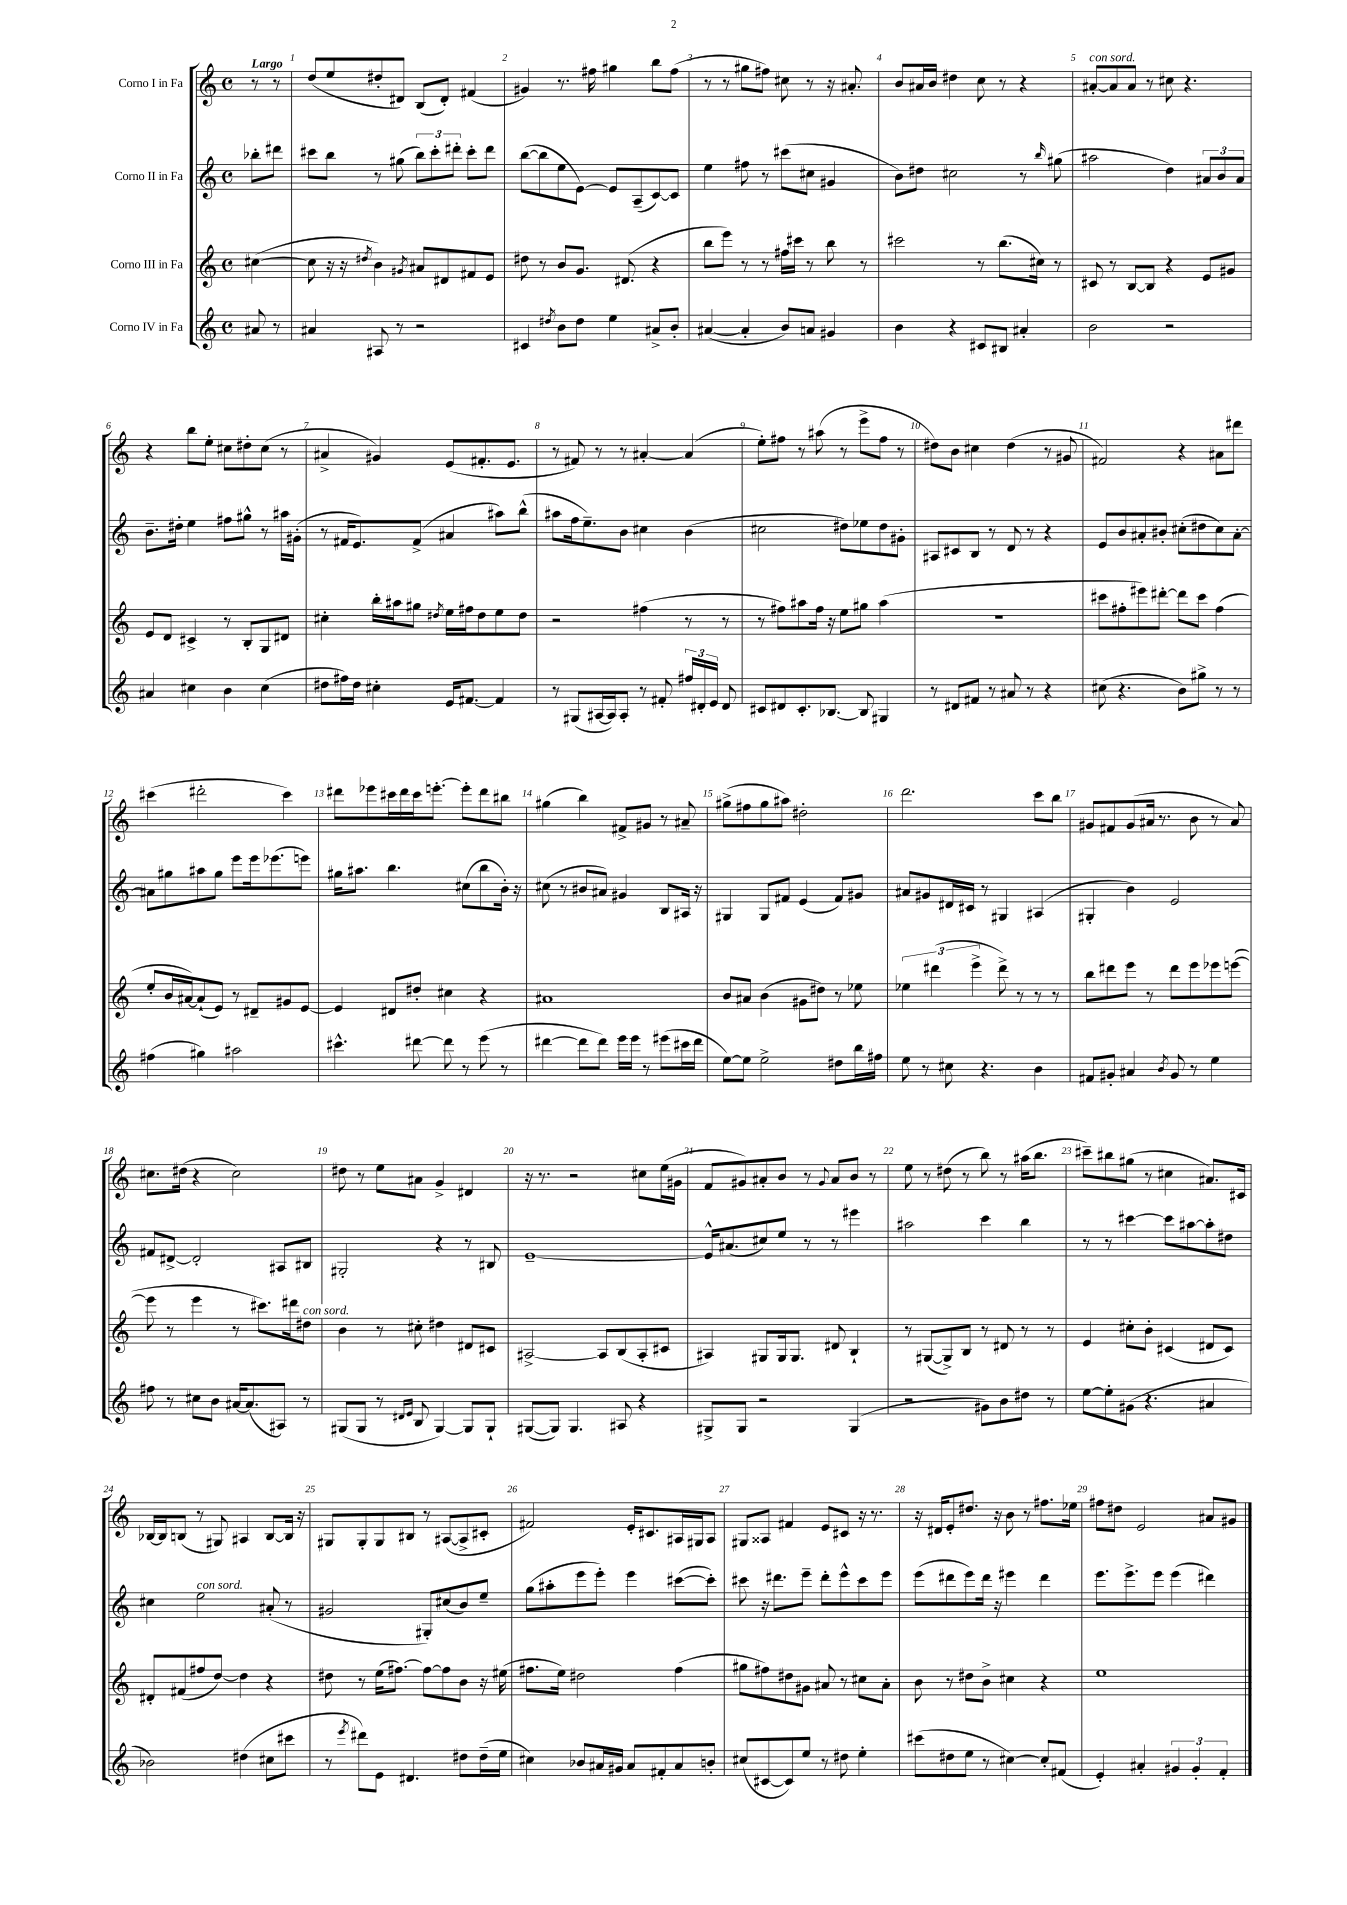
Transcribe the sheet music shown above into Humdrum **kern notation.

**kern	**kern	**kern	**kern
*part4	*part3	*part2	*part1
*staff4	*staff3	*staff2	*staff1
*I"Corno IV in Fa	*I"Corno III in Fa	*I"Corno II in Fa	*I"Corno I in Fa
*clefG2	*clefG2	*clefG2	*clefG2
*k[]	*k[]	*k[]	*k[]
*M4/4	*M4/4	*M4/4	*M4/4
*met(c)	*met(c)	*met(c)	*met(c)
=	=	=	=
!	!	!	!LO:TX:a:B:t=Largo
8a#X/	([4cc#X\	8bb-X'\L	8r
8r	.	8ddd#X\J	8r
=1	=1	=1	=1
4a#X/	8cc#\]	8ccc#X\L	(8dd/L
.	16r	8bb\J	8ee/
.	16r	.	.
.	8qdd#X/	.	.
8A#X/	4b\)	8r	8dd#X'/
8r	.	(8gg#X\	8d#X/J)
.	8qg#X/	.	.
2r	8a#X/L	12bb\L)	(8B/L
.	.	12ccc#'\	.
.	8d#X/	.	8d#'/J)
.	.	12ddd#X'\J	.
.	8f#X/	8ccc#'\L	(4f#X/
.	8e/J	8ddd#\J	.
=2	=2	=2	=2
4c#X/	8dd#X\	([8bb\L	4g#X/)
.	8r	8bb\]	.
8qdd#X/	.	.	.
8b\L	8b/L	8ee\	8.r
8dd#\J	8.g/J	[8e\J)	.
.	.	.	16ff#X\
4ee\	.	8e/L]	4gg#X\
.	(8.d#X/	.	.
.	.	(8A~/	.
8a#X^/L	4r	[8c/)	8bb\L
8b'/J	.	8c/J]	(8ff#\J
=3	=3	=3	=3
([4a#X/	8bb\L	4ee\	8r
.	8eee\J)	.	8r
4a#'/]	8r	8ff#X\	8gg#X\L
.	8r	8r	8ff#X\J)
8b/L)	16ff#X\LL	(8ccc#X\L	8cc#X\
.	16ccc#X\JJ	.	.
8an/J	8r	8cc#X\J	8r
4g#X/	8bb\	4g#X/	16r
.	.	.	8.a#X'/
.	8r	.	.
=4	=4	=4	=4
4b\	2ccc#X\	8b\L)	8b/L
.	.	8dd#X\J	16a#X/L
.	.	.	16b/JJ
4r	.	2cc#X\	4dd#X\
8c#X/L	8r	.	8cc\
8B#X/J	(8.bb\L	.	8r
4a#X'/	.	8r	4r
.	16cc#X\Jk)	.	.
.	.	16qqbb/	.
.	8r	(8gg#X\	.
=5	=5	=5	=5
!	!	!	!LO:TX:a:i:t=con sord.
2b\	8c#X/	2aa#X\	[8a#X'/L
.	8r	.	8a#/]
.	[8B/L	.	8a#/J
.	8B/J]	.	8r
2r	4r	4dd\)	8cc#X\
.	.	.	4.r
.	8e/L	12a#X/L	.
.	.	12b/	.
.	8g#X/J	.	.
.	.	12a#/J	.
!!LO:LB:g=z
=6	=6	=6	=6
4a#X/	8e/L	8.b~\L	4r
.	8d/J	.	.
.	.	16dd#X'\Jk	.
4cc#X\	4c#X^/	4ee\	8bb\L
.	.	.	8ee'\J
4b\	8r	8ff#X\L	8cc#X\L
.	8B'/L	8gg#X^^\J	8dd#X'\
(4cc#\	8G/	8r	(8cc#\J
.	8d#X/J	16aa#X\LL	8r
.	.	(16g#X'\JJ	.
=7	=7	=7	=7
8dd#X\L	4cc#X'\	8r	4a#X^/
16ff#X\L)	.	16f#X/KL	.
16dd#\JJ	.	8.e/)	.
4cc#X'\	16bb'\LL	.	4g#X/)
.	16aa#X\J	.	.
.	8gg#X\J	(8f#^/J	.
.	8qdd#X/	.	.
16e/KL	16ee\LL	4a#X/	(8e/L
[8.f#X/J	16ff#X\J	.	.
.	8dd#\	.	8.f#X'/
4f#/]	8ee\	8aa#X\L)	.
.	.	.	8.e/J
.	8dd#\J	(8bb^^\J	.
=8	=8	=8	=8
8r	2r	8aa#X\L	8r
(8G#X/L	.	16ff\k	8f#X/)
.	.	8.ee~\)	.
[16A#X/L	.	.	8r
16A#/J])	.	.	.
8A#'/J	.	8b\J	8r
8r	(4ff#X\	4cc#X\	[4a#X'/
8f#X'/	.	.	.
24ff#X/LL	8r	(4b\	(4a#/]
24d#X'/	.	.	.
24e/JJ	.	.	.
8d#/	8r	.	.
=9	=9	=9	=9
8c#X/L	8r	2cc#X\	8ee'\L)
8d#X/	8ff#X\L)	.	8ff#X\J
8.c#'/	8aa#X\	.	8r
.	16ff#\Jk	.	(8aa#X\
[8.B-X/J	16r	.	.
.	8ee\L	8dd#X\L)	8r
8B-/]	8gg#X\J	8ee-X\	8eee^\L
4G#X/	(4aa#\	8dd#\	8ff#\J
.	.	8g#X'\J	8r
=10	=10	=10	=10
8r	1r	8A#X/L	8dd#X\L)
8d#X/L	.	8c#X/	8b\J
8f#X/J	.	8B/J	4cc#X\
8r	.	8r	.
8a#X/	.	8d/	(4dd#\
8r	.	8r	.
4r	.	4r	8r
.	.	.	8g#X/
=11	=11	=11	=11
(8cc#X\	8ccc#X\L	8e/L	2f#X/)
4.r	8ff#X'\	8b/	.
.	8eee#X\)	8a#X'/	.
.	[8ddd#X'\J	8b#X'/J	.
8b\L)	8ddd#\L]	(8cc#X'\L	4r
8gg#X^\J	8ccc#\J	8dd#X\	.
8r	(4ff#\	8cc#\)	8a#X\L
8r	.	[8a#'\J	8ddd#X\J
!!LO:LB:g=z
=12	=12	=12	=12
(4ff#X\	8ee'/L	8a#X\L]	(4ccc#X\
.	16b/L	8gg#X\	.
.	[16a#X/J)	.	.
4gg#X\)	(8a#`/]	8aa#X\	2ddd#X'\
.	8e/J)	8gg#\J	.
2aa#X\	8r	8eee\L	.
.	8d#X~/L	16eee\k	.
.	.	(8.eee-X\	.
.	8g#X/	.	4ccc#\)
.	[8e/J	8eeen\J)	.
=13	=13	=13	=13
4.ccc#X^^\	4e/]	16gg#X\KL	8ddd#X\L
.	.	8.aa#X\J	.
.	.	.	8eee-X\
.	8d#X/L	4.bb\	16ccc#X\L
.	.	.	16ddd#\
[8ddd#X\	8dd#X'/J	.	16ccc#\J
.	.	.	[8.eeen'\J
8ddd#\]	4cc#X\	.	.
8r	.	(8cc#X\L	8eee'\L]
(8eee\	4r	8bb\	8ddd#\
8r	.	16b'\Jk)	8bb#X\J
.	.	16r	.
=14	=14	=14	=14
[4ddd#X\	1a#X	(8cc#X\	(4gg#X\
.	.	8r	.
8ddd#\L]	.	8b#X/L	4bb\)
8ddd#\J)	.	8a#X/J)	.
16eee\LL	.	4g#X/	8f#X^/L
16eee\JJ	.	.	.
8r	.	.	8g#X/J
(8eee#X\L	.	8B/L	8r
16ccc#X\L	.	16A#X/Jk	8a#X~/
16ddd#\JJ	.	16r	.
=15	=15	=15	=15
[8ee\L)	8b/L	4G#X/	(8gg#X^\L
8ee\J]	8a#X/J	.	8ff#X\
2ee^\	(4b\	8G#/L	8gg#\
.	.	8f#X/J	8aa#X\J)
.	8g#X\L	(4e/	2dd#X'\
.	8dd#X\J)	.	.
8dd#X\L	8r	8f#/L)	.
16bb\L	8ee-X\	8g#X/J	.
16ff#X\JJ	.	.	.
=16	=16	=16	=16
8ee\	6ee-X\	8a#X/L	2.ddd\
8r	.	8g#X/	.
.	(6ddd#X\	.	.
8cc#X\	.	16d#X/L	.
.	.	16c#X/JJ	.
.	6eee^\	.	.
4.r	.	8r	.
.	8ddd#^\)	4G#X/	.
.	8r	.	.
4b\	8r	(4A#X/	8ccc\L
.	8r	.	8bb\J
=17	=17	=17	=17
8f#X/L	8bb\L	4G#X'/	8g#X/L
8g#X'/J	8ddd#X\	.	8f#X/
4a#X/	8eee\J	4b\)	(8g#/
.	8r	.	16a#X/Jk
.	.	.	8.r
8qb/	.	.	.
8g#/	8ddd#\L	2e/	.
8r	8eee\	.	8b\
4ee\	8eee-X\	.	8r
.	([8eeen\J	.	8a#/)
!!LO:LB:g=z
=18	=18	=18	=18
8ff#X\	8eee\]	8f#X/L	8.cc#X\L
8r	8r	[8d#X^/J	.
.	.	.	(16dd#X\Jk
8cc#X\L	4eee\	2d#'/]	4r
8b\J	.	.	.
[16a#X/KL	8r	.	2cc#\)
(8.a#/]	.	.	.
.	8.ccc#X\L)	.	.
8A#X/J)	.	8A#X/L	.
.	16ddd#X\k	.	.
!	!LO:TX:a:i:t=con sord.	!	!
8r	8dd#X\J	8B#X/J	.
=19	=19	=19	=19
(8G#X/L	4b\	2G#X'/	8dd#X\
8G#/J	.	.	8r
8r	8r	.	8ee\L
16qqd#X/LL	.	.	.
16qqe/JJ	.	.	.
8B/	8cc#X'\	.	8a#X\J
[4G#/)	4dd#X\	4r	4g^/
8G#/L]	8d#X/L	8r	4d#X/
8G#`/J	8c#X/J	8B#X/	.
=20	=20	=20	=20
([8G#X/L	[2A#X^/	[1e~	16r
.	.	.	8.r
8G#/J])	.	.	.
4.G#/	.	.	2r
.	8A#/L]	.	.
8A#X/	(8B/	.	.
4r	8A#'/	.	8cc#X\L
.	8c#X/J	.	(16ee\L
.	.	.	16g#X\JJ
=21	=21	=21	=21
8G#X^/L	4A#X/)	16e^^/KL]	8f/L
.	.	(8.a#X/	.
8G#/J	.	.	8g#X/)
2r	8G#X/L	8cc#X/)	8a#X'/
.	16G#/k	8ee/J	8b/J
.	8.G#/J	.	.
.	.	8r	8r
.	.	.	8qqg#/
.	8d#X/	8r	8a#/L
(4G#/	4B`/	4eee#X\	8b/J
.	.	.	8r
=22	=22	=22	=22
2r	8r	2aa#X\	8ee\
.	([8G#X/L	.	8r
.	8G#^/])	.	(8dd#X\
.	8B/J	.	8r
8g#X\L)	8r	4ccc\	8bb\)
8b\	8d#X/	.	8r
8dd#X\J	8r	4bb\	(16aa#X\KL
.	.	.	8.bb\J
8r	8r	.	.
=23	=23	=23	=23
[8ee\L	4e/	8r	8ccc#X~\L)
8ee'\]	.	8r	8bb#X\
(8g#X\J	8cc#X'\L	[4ccc#X\	(8gg#X\J
4.r	8b'\J	.	8r
.	(4c#X/	8ccc#\L]	4cc#X\
.	.	[8aa#X\	.
4a#X/	8d#X/L	8aa#'\]	8.a#X/L)
.	8c#/J)	8dd#X\J	.
.	.	.	16c#X/Jk
!!LO:LB:g=z
=24	=24	=24	=24
2b-X\)	8d#X'/L	4cc#X\	[16B-X/LL
.	.	.	16B-/J]
.	(8f#X/	.	(8Bn/J
!	!	!LO:TX:a:i:t=con sord.	!
.	8ff#X/	2ee\	8r
.	[8dd/J)	.	8G#X/)
(4dd#X\	4dd\]	.	4A#X/
8cc#X\L	4r	(8a#X'/	[8B/L
8ccc#X\J	.	8r	16B/Jk]
.	.	.	16r
=25	=25	=25	=25
8r	8dd#X\	2g#X/	8G#X/L
8qeee/	.	.	.
8ddd#X\L)	8r	.	8G#'/
8e\J	(16ee\KL	.	8G#/
.	[8.ff#X\J)	.	.
4.d#X/	.	.	8B#X/J
.	8ff#\L_	8G#X'/L)	8r
.	8ff#\]	(8cc#X/	([8A#X/L
8dd#X\L	8b\J	8b/)	8A#^/]
(16dd#~\L	16r	8ee~/J	8c#X'/J
16ee\JJ	(16ee#X\	.	.
=26	=26	=26	=26
4cc#X\)	8.ff#X\L	(8gg\L	2f#X/)
.	.	8aa#X'\	.
.	16ee\Jk)	.	.
8b-X/L	2dd#X\	8eee\	.
16a#X/L	.	8eee'\J)	.
16g#X/JJ	.	.	.
8a#/L	.	4eee\	16e'/KL
.	.	.	8.c#X/
8f#X'/	.	.	.
8a#/	(4ff#\	([8ccc#X\L	16A#X/L
.	.	.	16G#X/J
8bn'/J	.	8ccc#'\J])	8A#/J
=27	=27	=27	=27
(8cc#X/L	8gg#X\L	8ccc#X\	8G#X/L
[8c#X/	8ff#X\)	16r	8A##X/J
.	.	8.ddd#X\L	.
8c#/])	8dd#X\	.	4f#X/
8ee/J	8g#X\J	8eee~\J	.
8r	8a#X/	8ddd#'\L	8e/L
8dd#X\	8r	8eee^^\	8c#X/J
4ee'\	8cc#X\L	8ccc#\	16r
.	.	.	8.r
.	8a#'\J	8eee\J	.
=28	=28	=28	=28
(8ccc#X\L	8b\	(8eee\L	16r
.	.	.	16d#X/KL
8dd#X\	8r	8ddd#X\	8e'/
8ee\J	8dd#X\L	8eee\)	8.dd#X/J
8r	8b^\J	16ddd#\Jk	.
.	.	16r	16r
[4cc#X\)	4cc#X\	4eee#X\	8b\
.	.	.	8r
8cc#'/L]	4r	4ddd#\	8.ff#X\L
(8f#X/J	.	.	.
.	.	.	16ee-X\Jk
=29	=29	=29	=29
4e'/)	1ee	8.eee\L	8ff#X\L
.	.	.	8dd#X\J
.	.	8.eee^\	.
4a#X'/	.	.	2e/
.	.	8eee\J	.
6g#X/	.	(4eee\	.
6g#'/	.	.	.
.	.	4ddd#X\)	8a#X/L
6f'/	.	.	.
.	.	.	8g#X/J
==	==	==	==
*-	*-	*-	*-
